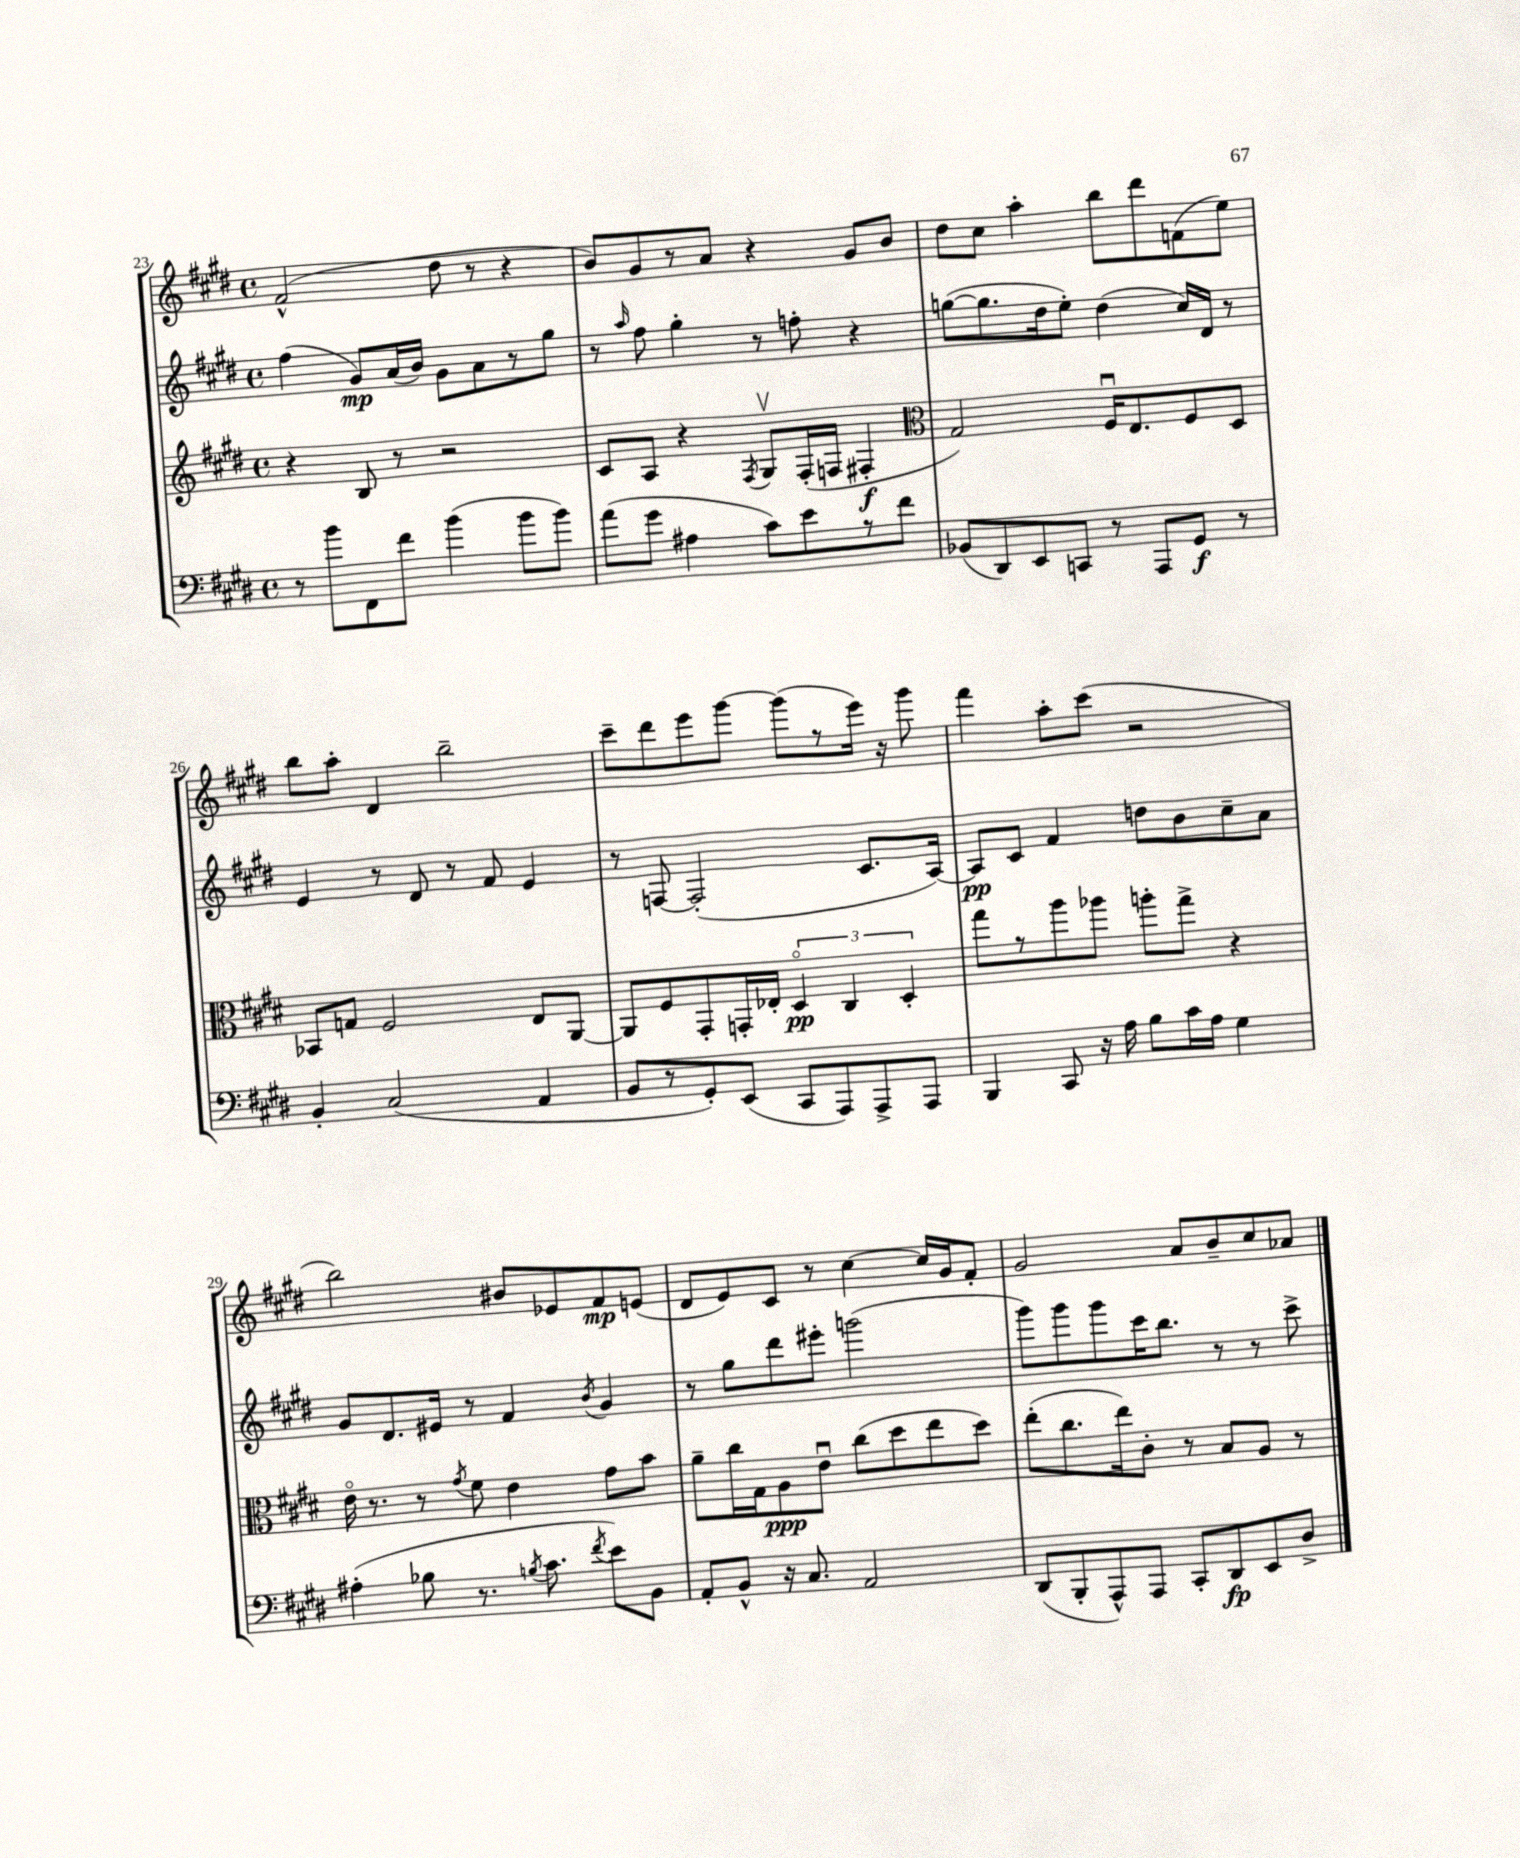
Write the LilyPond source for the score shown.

<<
\new StaffGroup <<
\new Staff = "s0" {
    \clef treble \key e \major \defaultTimeSignature \time 4/4
    \autoBeamOff fis'2-^( dis''8 r8 r4 |
    b'8[) gis'8 r8 a'8] r4 gis'8[ b'8] |
    dis''8[ cis''8] a''4-. b''8[ dis'''8 f'8( e''8]) |
    b''8[ a''8]-. dis'4 b''2-- |
    cis'''8[-- dis'''8 e'''8 gis'''8]~ gis'''8[( r8 e'''16]) r16 gis'''8 |
    fis'''4 a''8[-. cis'''8]( r2 |
    b''2) bis'8[ ees'8 fis'8\mp e'8]( |
    dis'8[ e'8) cis'8] r8 cis''4~ cis''16[ gis'16 fis'8]-. |
    gis'2 a'8[ b'8-- cis''8 aes'8] \bar "|." |
}
\new Staff = "s1" {
    \clef treble \key e \major \defaultTimeSignature \time 4/4
    \autoBeamOff fis''4( gis'8[\mp) a'16( b'16]) gis'8[ a'8 r8 gis''8] |
    r8 \grace { a''16 } fis''8 gis''4-. r8 f''8-. r4 |
    g''8[~( g''8. dis''16 e''8]-.) dis''4( cis''16[) dis'16] r8 |
    e'4 r8 dis'8 r8 fis'8 e'4 |
    r8 f8~ f2-.( cis'8.[ a16]~) |
    a8[\pp cis'8] fis'4 d''8[ b'8 cis''8-- a'8] |
    gis'8[ dis'8. eis'16] r8 fis'4 \acciaccatura { b'8 } gis'4 |
    r8 gis''8[ dis'''8 eis'''8]-. g'''2( |
    gis'''8[) gis'''8 gis'''8 cis'''16 b''8.] r8 r8 cis'''8-> \bar "|." |
}
\new Staff = "s2" {
    \clef treble \key e \major \defaultTimeSignature \time 4/4
    \autoBeamOff r4 b8 r8 r2 |
    cis'8[ a8] r4 \acciaccatura { fis8 } gis8[\upbow fis16-.( f16] fis4-.\f |
    \clef alto gis2) fis16[\downbow e8. fis8 dis8] |
    bes,8[ g8] fis2 e8[ a,8]~ |
    a,8[ fis8 gis,8-. g,16-. ees16]-. \tuplet 3/2 { dis4\flageolet\pp cis4 dis4-. } |
    gis''8[ r8 a''8 aes''8] a''8[-. gis''8]-> r4 |
    e'16\flageolet r8. r8 \acciaccatura { gis'8 } fis'8 e'4 gis'8[ b'8] |
    a'8[-- cis''16 gis16 a8\ppp e'8]\downbow cis''8[( dis''8 e''8 dis''8]) |
    e''8[-.( cis''8. e''16) cis'8]-. r8 b8[ a8] r8 \bar "|." |
}
\new Staff = "s3" {
    \clef bass \key e \major \defaultTimeSignature \time 4/4
    \autoBeamOff r8 b'8[ fis,8 fis'8] b'4( b'8[ b'8]) |
    a'8[( gis'8] ais4 cis'8[) e'8 r8 fis'8] |
    bes,8[( dis,8) e,8 c,8] r8 a,,8[ gis,8]\f r8 |
    b,4-. cis2( a,4 |
    b,8[ r8 gis,8-.) e,8]( cis,8[ a,,8) a,,8-> a,,8] |
    b,,4 cis,8 r16 a16 b8[ cis'16 a16] gis4 |
    ais4-.( bes8 r8. \acciaccatura { b8 } cis'8. \acciaccatura { fis'8 } e'8[) b,8] |
    a,8[-. b,8]-^ r16 cis8. a,2 |
    dis,8[( b,,8-. a,,8-^) a,,8] cis,8[-. dis,8\fp e,8 dis8]-> \bar "|." |
}
>>
>>
\layout { \context { \Score currentBarNumber = #23 } }
